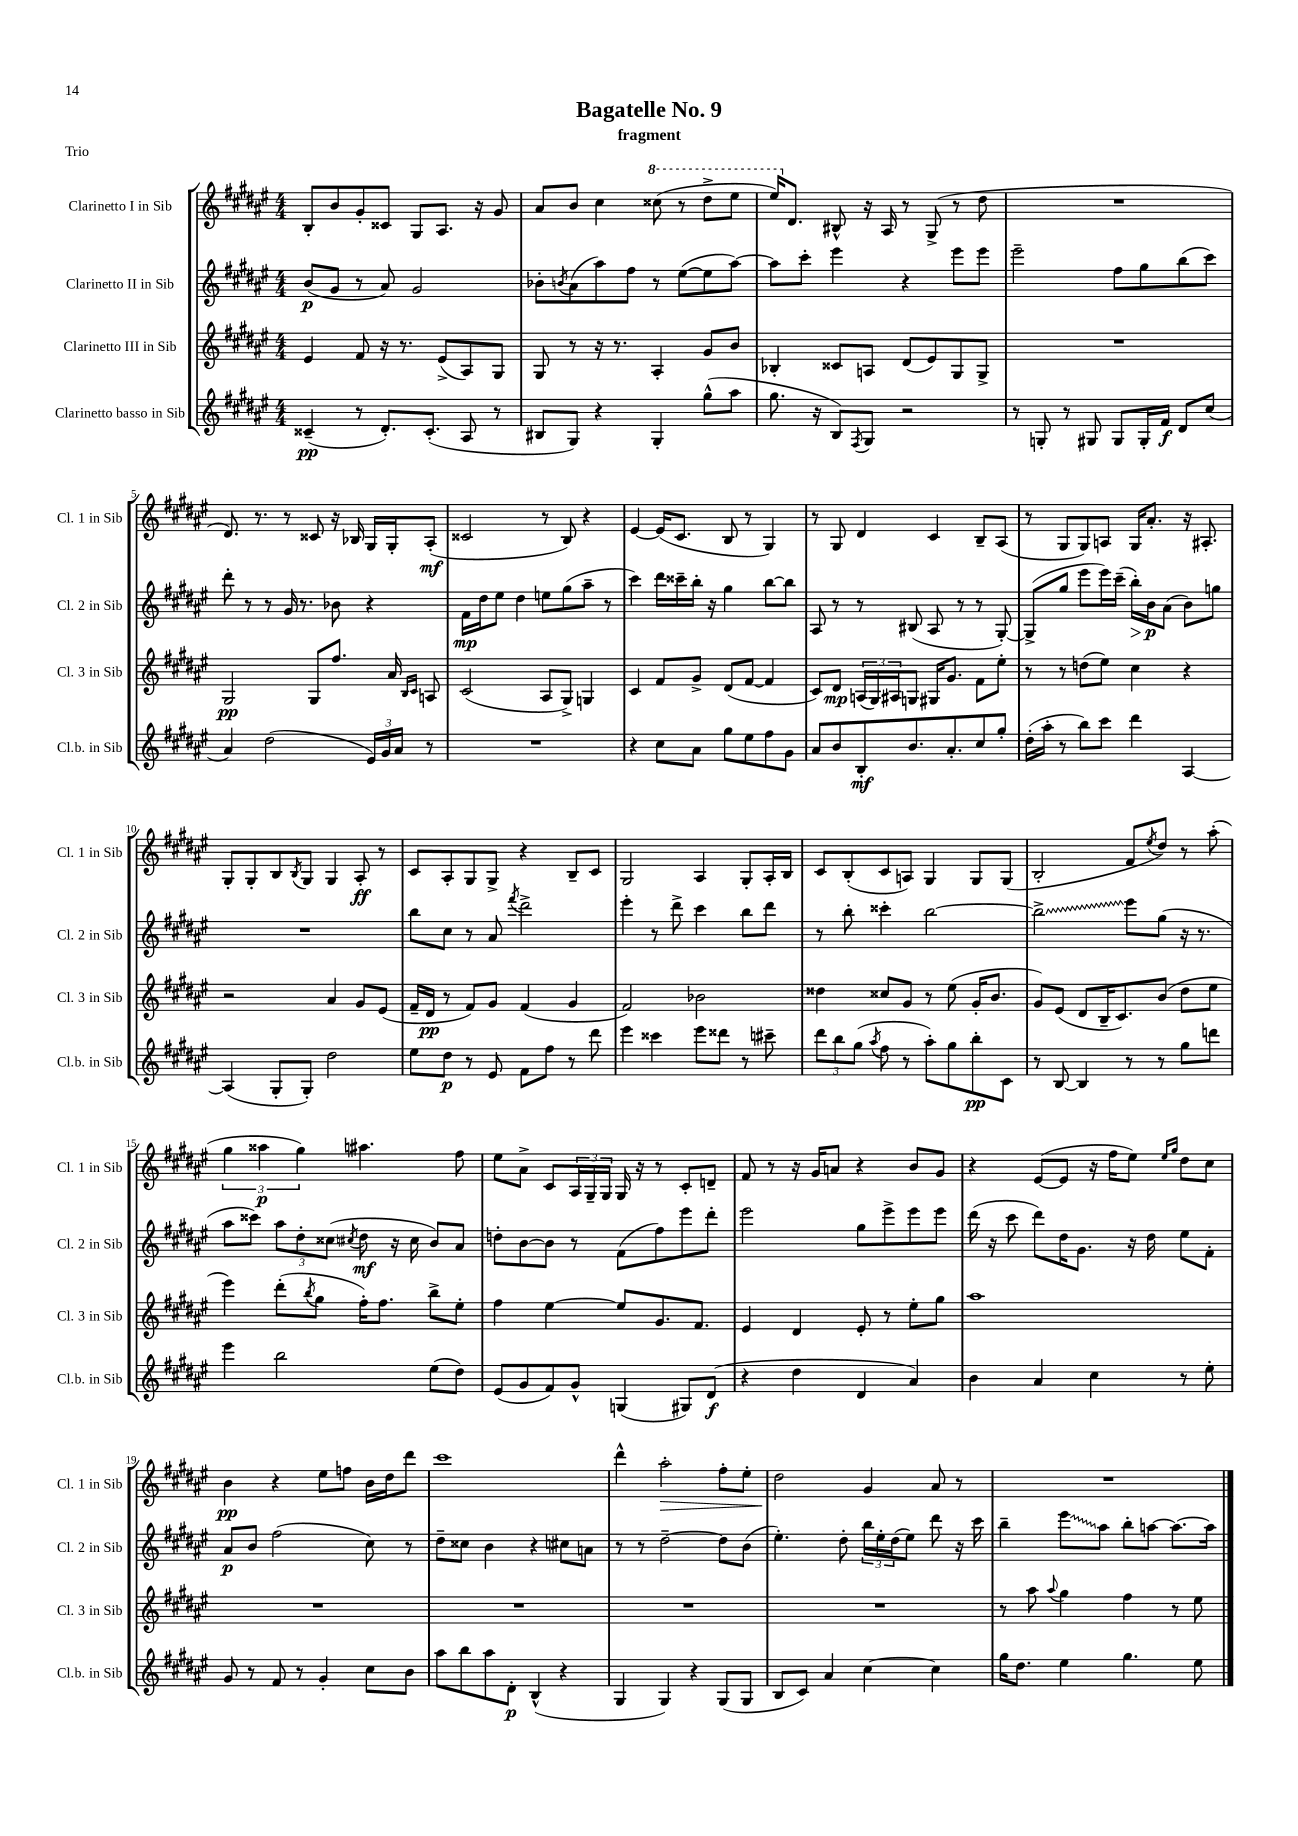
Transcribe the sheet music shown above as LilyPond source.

\header { title = "Bagatelle No. 9" subtitle = "fragment" piece = "Trio" }
<<
\new StaffGroup <<
\new Staff = "s0" \with { instrumentName = "Clarinetto I in Sib" shortInstrumentName = "Cl. 1 in Sib" } {
    \clef treble \key fis \major \numericTimeSignature \time 4/4
    b8-. b'8 gis'8-. cisis'8 gis8 ais8. r16 gis'8 |
    ais'8 b'8 cis''4 \ottava #1 cisis'''8( r8 dis'''8-> eis'''8 |
    eis'''16) \ottava #0 dis'8. bis8-^ r16 ais16 r8 gis8->( r8 dis''8 |
    R1 |
    dis'8.) r8. r8 cisis'8 r16 bes16 gis16 gis16-. ais8-.\mf( |
    cisis'2 r8 b8) r4 |
    eis'4~ eis'16( cis'8. b8 r8 gis4) |
    r8 gis8 dis'4 cis'4 b8-- ais8( |
    r8 gis8 gis8) a8 gis16 ais'8.-. r16 ais8.-. |
    gis8-. gis8-. b8 \acciaccatura { b8 } gis8 gis4 ais8-.\ff r8 |
    cis'8 ais8-. gis8 gis8-> r4 b8-- cis'8 |
    gis2 ais4 gis8-. ais16-. b16 |
    cis'8 b8-.( cis'8 a8) gis4 gis8 gis8( |
    b2-. fis'8 \acciaccatura { eis''8 } dis''8) r8 ais''8-.( |
    \tuplet 3/2 { gis''4 aisis''4\p gis''4) } ais''4. fis''8 |
    eis''8 ais'8-> cis'8 \tuplet 3/2 { ais16 gis16-- gis16 } gis16 r16 r8 cis'8-. d'8-- |
    fis'8 r8 r16 gis'16 a'8 r4 b'8 gis'8 |
    r4 eis'8~( eis'8 r16 fis''16 eis''8) \grace { eis''16 gis''16 } dis''8 cis''8 |
    b'4\pp r4 eis''8 f''8 b'16 dis''16 dis'''8 |
    cis'''1 |
    dis'''4-^ ais''2-.\> fis''8-. eis''8-. |
    dis''2\! gis'4 ais'8 r8 |
    R1 \bar "|." |
}
\new Staff = "s1" \with { instrumentName = "Clarinetto II in Sib" shortInstrumentName = "Cl. 2 in Sib" } {
    \clef treble \key fis \major \numericTimeSignature \time 4/4
    b'8\p( gis'8 r8 ais'8) gis'2 |
    bes'8-. \acciaccatura { b'8 } ais'8( ais''8) fis''8 r8 eis''8~( eis''8 ais''8~) |
    ais''8 cis'''8-. eis'''4 r4 eis'''8 eis'''8 |
    eis'''2-- fis''8 gis''8 b''8( cis'''8) |
    dis'''8-. r8 r8 gis'16 r8. bes'8 r4 |
    fis'16\mp dis''16 eis''8 dis''4 e''8 gis''8( ais''8-- r8 |
    cis'''4) dis'''16 cisis'''16-- b''16-. r16 gis''4 b''8~ b''8 |
    ais8 r8 r8 bis8( ais8 r8 r8 gis8~-.) |
    gis8->( gis''8 eis'''8 eis'''16) cis'''16--( b''16-.\>) b'16\p\! ais'8( b'8) g''8 |
    R1 |
    b''8 cis''8 r8 ais'8 \acciaccatura { fis'''8 } dis'''2-> |
    eis'''4-. r8 dis'''8-> cis'''4 b''8 dis'''8 |
    r8 b''8-. cisis'''4-. b''2~ |
    \once \override Glissando.style = #'zigzag b''2->\glissando eis'''8 gis''8( r16 r8. |
    ais''8 cisis'''8) \tuplet 3/2 { ais''8 dis''8-. cisis''8( } \acciaccatura { cis''8 } dis''8\mf r16 cis''16 b'8) ais'8 |
    d''8-. b'8~ b'8 r8 fis'8( fis''8) eis'''8 dis'''8-. |
    eis'''2 gis''8 eis'''8-> eis'''8 eis'''8 |
    dis'''16( r16 cis'''8 dis'''8) dis''16 gis'8. r16 dis''16 eis''8 fis'8-. |
    ais'8\p b'8 fis''2( cis''8) r8 |
    dis''8-- cisis''8 b'4 r4 cis''8 a'8 |
    r8 r8 dis''2~-- dis''8 b'8( |
    eis''4.-.) dis''8-. \tuplet 3/2 { b''16 eis''16-. dis''16( } eis''8) dis'''8 r16 cis'''16 |
    b''4-- \once \override Glissando.style = #'zigzag eis'''8\glissando ais''8 b''8-. a''8~ a''8.~ a''16 \bar "|." |
}
\new Staff = "s2" \with { instrumentName = "Clarinetto III in Sib" shortInstrumentName = "Cl. 3 in Sib" } {
    \clef treble \key fis \major \numericTimeSignature \time 4/4
    eis'4 fis'8 r16 r8. eis'8->( ais8) gis8 |
    gis8 r8 r16 r8. ais4-. gis'8 b'8 |
    bes4-. cisis'8 a8 dis'8( eis'8) gis8 gis8-> |
    R1 |
    gis2\pp gis8 fis''8. ais'16 \grace { b16 cis'16 } a8 |
    cis'2( ais8 gis8->) g4 |
    cis'4 fis'8 gis'8-> dis'8( fis'8~ fis'4 |
    cis'8) dis'8\mp \tuplet 3/2 { a16( gis16) ais16 } g8 gis16 gis'8. fis'8 eis''8-. |
    r8 r8 d''8( eis''8) cis''4 r4 |
    r2 ais'4 gis'8 eis'8( |
    fis'16-- dis'16\pp r8 fis'8) gis'8 fis'4( gis'4 |
    fis'2) bes'2 |
    disis''4 cisis''8 gis'8 r8 eis''8( gis'16-. b'8. |
    gis'8) eis'8( dis'8 b16-- cis'8.) b'8( dis''8 eis''8 |
    eis'''4) dis'''8-.( \acciaccatura { b''8 } gis''8 fis''16-.) fis''8. b''8-> eis''8-. |
    fis''4 eis''4~ eis''8 gis'8. fis'8. |
    eis'4 dis'4 eis'8-. r8 eis''8-. gis''8 |
    ais''1 |
    R1 |
    R1 |
    R1 |
    R1 |
    r8 ais''8 \appoggiatura { ais''8 } gis''4 fis''4 r8 eis''8 \bar "|." |
}
\new Staff = "s3" \with { instrumentName = "Clarinetto basso in Sib" shortInstrumentName = "Cl.b. in Sib" } {
    \clef treble \key fis \major \numericTimeSignature \time 4/4
    cisis'4--\pp( r8 dis'8.-.) cisis'8.-.( ais8 r8 |
    bis8 gis8) r4 gis4-. gis''8-^( ais''8 |
    gis''8. r16 b8) \acciaccatura { fis8 } gis8 r2 |
    r8 g8-. r8 gis8 gis8 gis16-. fis'16\f dis'8 cis''8( |
    ais'4) dis''2( \tuplet 3/2 { eis'16) gis'16 ais'16 } r8 |
    R1 |
    r4 cis''8 ais'8 gis''8 eis''8 fis''8 gis'8 |
    ais'8 b'8 b8-.\mf b'8. ais'8.-. cis''8 gis''8-. |
    dis''16-.( ais''16-. r8 b''8) cis'''8 dis'''4 ais4~ |
    ais4( gis8-. gis8-.) dis''2 |
    eis''8 dis''8\p r8 eis'8 fis'8 fis''8 r8 dis'''8 |
    eis'''4 cisis'''4 eis'''8 disis'''8 r8 cis'''8-- |
    \tuplet 3/2 { dis'''8 b''8 gis''8( } \acciaccatura { ais''8 } fis''8 r8 ais''8-.) gis''8 b''8-.\pp cis'8 |
    r8 b8~ b4 r8 r8 gis''8 d'''8 |
    eis'''4 b''2 eis''8( dis''8) |
    eis'8( gis'8 fis'8) gis'8-^ g4( gis8) dis'8\f( |
    r4 dis''4 dis'4 ais'4) |
    b'4 ais'4 cis''4 r8 eis''8-. |
    gis'8 r8 fis'8 r8 gis'4-. cis''8 b'8 |
    ais''8 b''8 ais''8 dis'8-.\p b4-^( r4 |
    gis4 gis4) r4 gis8( gis8 |
    b8 cis'8) ais'4 cis''4~ cis''4 |
    gis''16 dis''8. eis''4 gis''4. eis''8 \bar "|." |
}
>>
>>
